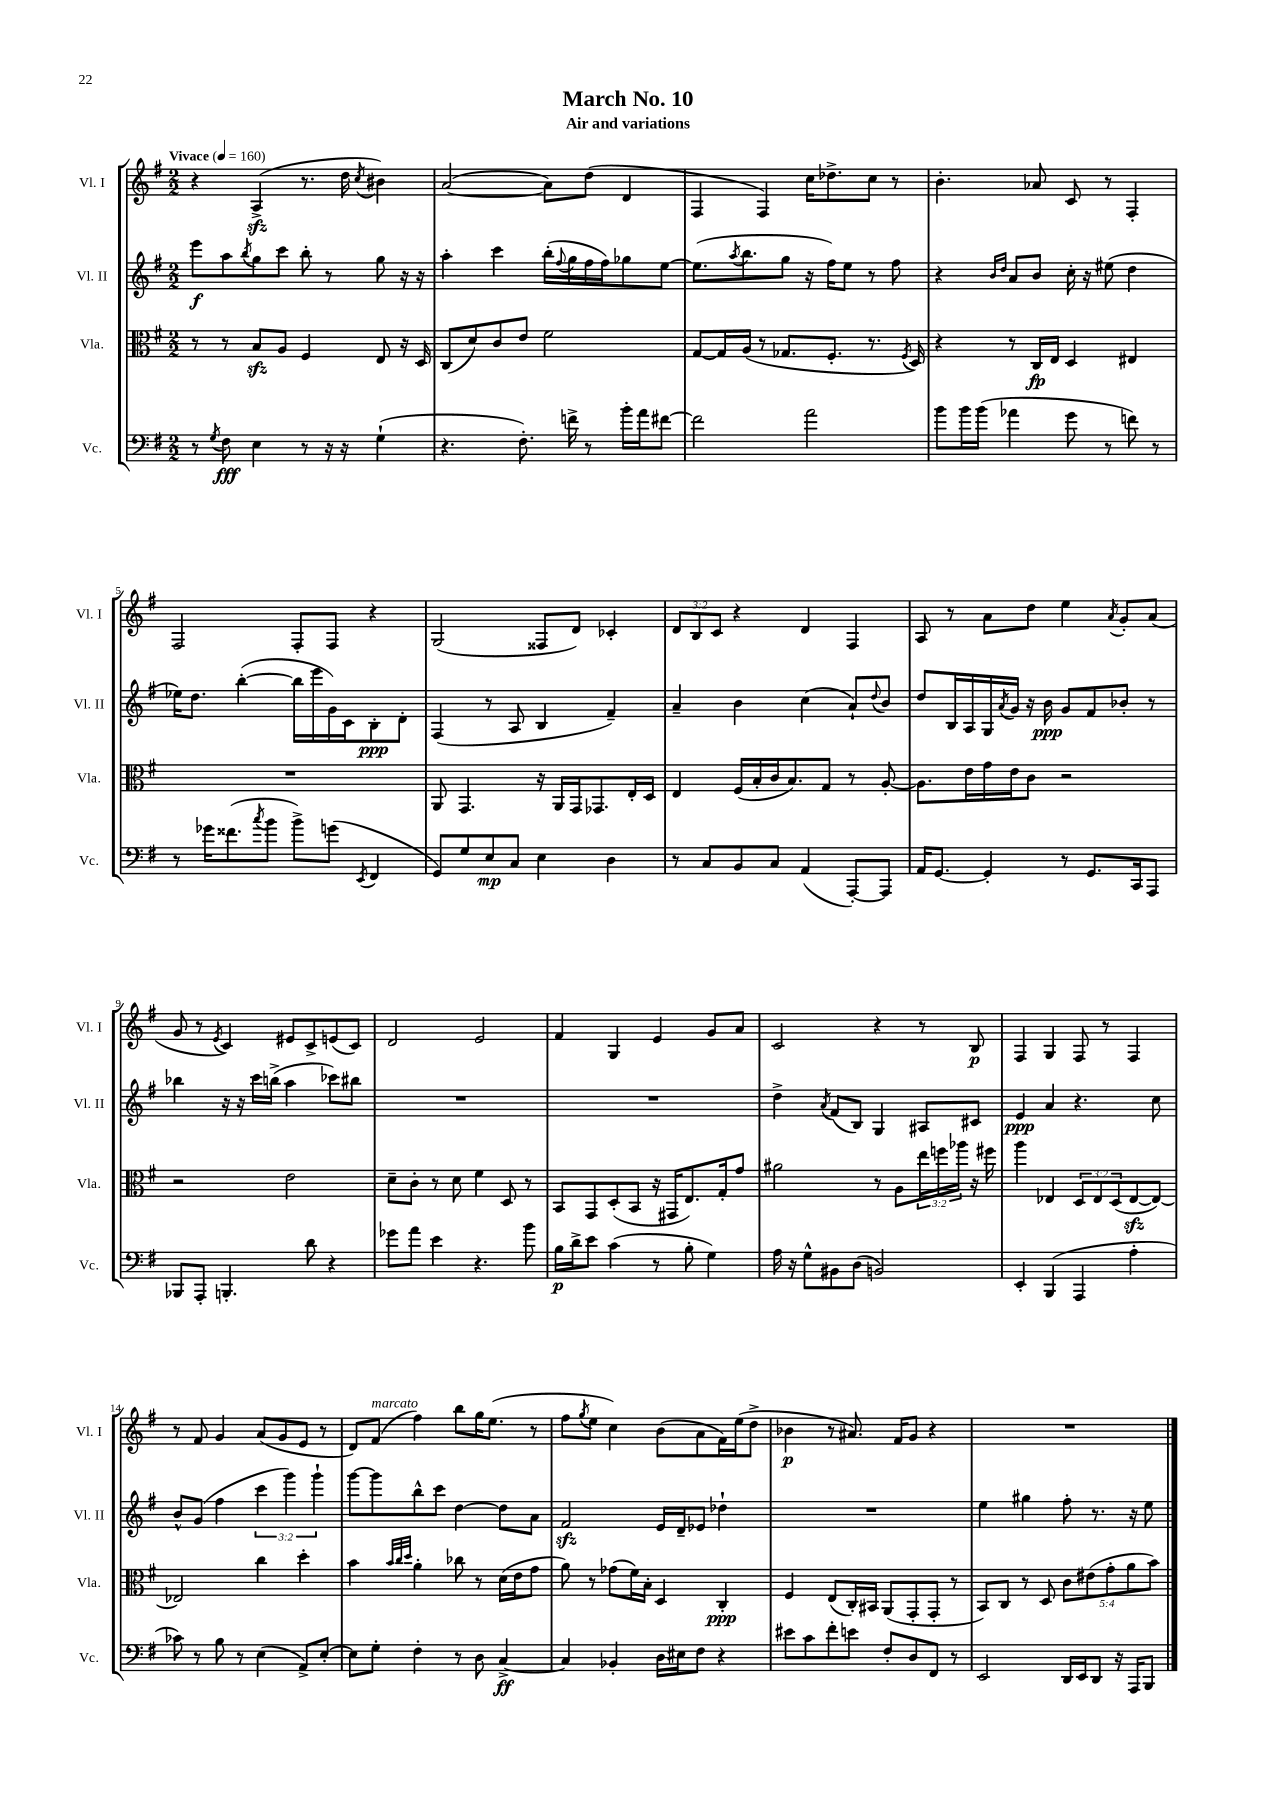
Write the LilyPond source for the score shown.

\header { title = "March No. 10" subtitle = "Air and variations" }
<<
\new StaffGroup <<
\new Staff = "s0" \with { instrumentName = "Vl. I" shortInstrumentName = "Vl. I" } {
    \clef treble \key g \major \numericTimeSignature \time 2/2 \override Staff.TupletNumber.text = #tuplet-number::calc-fraction-text \tempo "Vivace" 4 = 160
    r4 a4->\sfz( r8. d''16 \acciaccatura { c''8 } bis'4) |
    a'2~( a'8) d''8( d'4 |
    fis4 fis4) c''16 des''8.-> c''8 r8 |
    b'4.-. aes'8 c'8 r8 fis4-. |
    fis2 fis8-. fis8 r4 |
    g2( fisis8 d'8) ces'4-. |
    \tuplet 3/2 { d'8 b8 c'8 } r4 d'4 fis4 |
    a8 r8 a'8 d''8 e''4 \acciaccatura { a'8 } g'8-. a'8( |
    g'8 r8 \acciaccatura { e'8 } c'4) eis'8 c'8-> e'8( c'8) |
    d'2 e'2 |
    fis'4 g4 e'4 g'8 a'8 |
    c'2 r4 r8 b8\p |
    fis4 g4 fis8 r8 fis4 |
    r8 fis'8 g'4 a'8( g'8 e'8 r8 |
    d'8) fis'8^\markup { \italic "marcato" }( fis''4) b''8 g''16 e''8.( r8 |
    fis''8 \acciaccatura { g''8 } e''8 c''4) b'8( a'8 fis'16) e''16( d''8-> |
    bes'4\p r8 ais'8.) fis'16 g'8 r4 |
    R1 \bar "|." |
}
\new Staff = "s1" \with { instrumentName = "Vl. II" shortInstrumentName = "Vl. II" } {
    \clef treble \key g \major \numericTimeSignature \time 2/2 \override Staff.TupletNumber.text = #tuplet-number::calc-fraction-text
    e'''8\f a''8 \acciaccatura { b''8 } g''8 c'''8 b''8-. r8 g''8 r16 r16 |
    a''4-. c'''4 b''16-.( \appoggiatura { fis''8 } g''16 fis''16 fis''16) ges''8 e''8~ |
    e''8.( \acciaccatura { a''8 } b''8. g''8 r16 fis''16) e''8 r8 fis''8 |
    r4 \grace { b'16 d''16 } a'8 b'8 c''16-. r16 eis''8( d''4 |
    ees''16) d''8. b''4~-.( b''16 e'''16 g'16) c'16 b8-.\ppp d'8-. |
    fis4( r8 a8 b4 fis'4--) |
    a'4-- b'4 c''4( a'8-!) \appoggiatura { d''8 } b'8 |
    d''8 b16 a16 g16 \acciaccatura { a'8 } g'16 r16 b'16\ppp g'8 fis'8 bes'8-. r8 |
    bes''4 r16 r16 c'''16 b''16->( a''4 ces'''8) bis''8 |
    R1 |
    R1 |
    d''4-> \acciaccatura { a'8 } fis'8( b8) g4 ais8 cis'8 |
    e'4\ppp a'4 r4. c''8 |
    b'8-^ g'8( fis''4 \tuplet 3/2 { c'''4 g'''4) g'''4-! } |
    g'''8~ g'''8 b''8-^ c'''8 d''4~ d''8 a'8 |
    fis'2\sfz e'16 d'16-- ees'8 des''4-! |
    R1 |
    e''4 gis''4 fis''8-. r8. r16 e''8 \bar "|." |
}
\new Staff = "s2" \with { instrumentName = "Vla." shortInstrumentName = "Vla." } {
    \clef alto \key g \major \numericTimeSignature \time 2/2 \override Staff.TupletNumber.text = #tuplet-number::calc-fraction-text
    r8 r8 b8\sfz a8 fis4 e8 r16 d16 |
    c8( d'8) c'8 e'8 fis'2 |
    g8~ g16 a16( r8 ges8. fis8.-. r8. \acciaccatura { fis8 } d16) |
    r4 r8 c16\fp e16 d4 eis4 |
    R1 |
    a,8 g,4. r16 a,16 g,16 ges,8. e16-. d16 |
    e4 fis16( b16-. c'16 b8.) g8 r8 a8~-. |
    a8. e'16 g'16 e'16 c'8 r2 |
    r2 e'2 |
    d'8-- c'8-. r8 d'8 fis'4 d8 r8 |
    b,8 g,8 d8-.( b,8 r16 gis,16 e8.) g16-. g'8 |
    ais'2 r8 a8 \tuplet 3/2 { e''16 f''16 aes''16 } r16 fis''16 |
    a''4 ees4 \tuplet 3/2 { d8 ees8 d8( } ees8~\sfz ees8~) |
    ees2 c''4 d''4-. |
    b'4 \grace { b'32 c''32 d''32 } a'4-. ces''8 r8 d'16( e'16 g'8 |
    a'8) r8 ges'8( fis'16) b16-. d4 c4-.\ppp |
    fis4 e8( c16-.) bis,16 a,8( g,8-. g,8-. r8 |
    b,8) c8 r8 d8 \tuplet 5/4 { c'8 eis'8( g'8-. a'8 b'8) } \bar "|." |
}
\new Staff = "s3" \with { instrumentName = "Vc." shortInstrumentName = "Vc." } {
    \clef bass \key g \major \numericTimeSignature \time 2/2
    r8 \acciaccatura { g8 } fis8\fff e4 r8 r16 r16 g4-!( |
    r4. fis8.-.) f'16-> r8 b'16-. a'16 fis'8~ |
    fis'2 a'2 |
    b'8 b'16 b'16( aes'4 g'8 r8 f'8) r8 |
    r8 ges'16 fisis'8.( \acciaccatura { c''8 } b'8 b'8->) g'8( \acciaccatura { e,8 } fis,4 |
    g,8) g8 e8\mp c8 e4 d4 |
    r8 c8 b,8 c8 a,4( a,,8~-.) a,,8 |
    a,16 g,8.~ g,4-. r8 g,8. c,16 a,,8 |
    bes,,8 a,,8-. b,,4.-. d'8 r4 |
    ges'8 a'8 e'4 r4. b'8 |
    b16\p d'16-> e'8 c'4( r8 b8-. g4) |
    a16 r16 g8-^ bis,8 d8( b,2) |
    e,4-. b,,4( a,,4 a4-. |
    ces'8) r8 b8 r8 e4( a,8->) e8~-. |
    e8 g8-. fis4-. r8 d8 c4~->\ff |
    c4 bes,4-. d16 eis16 fis8 r4 |
    eis'8 c'8 fis'8-. e'8 fis8-. d8 fis,8 r8 |
    e,2 d,16 e,16 d,8 r16 a,,16 b,,8 \bar "|." |
}
>>
>>
